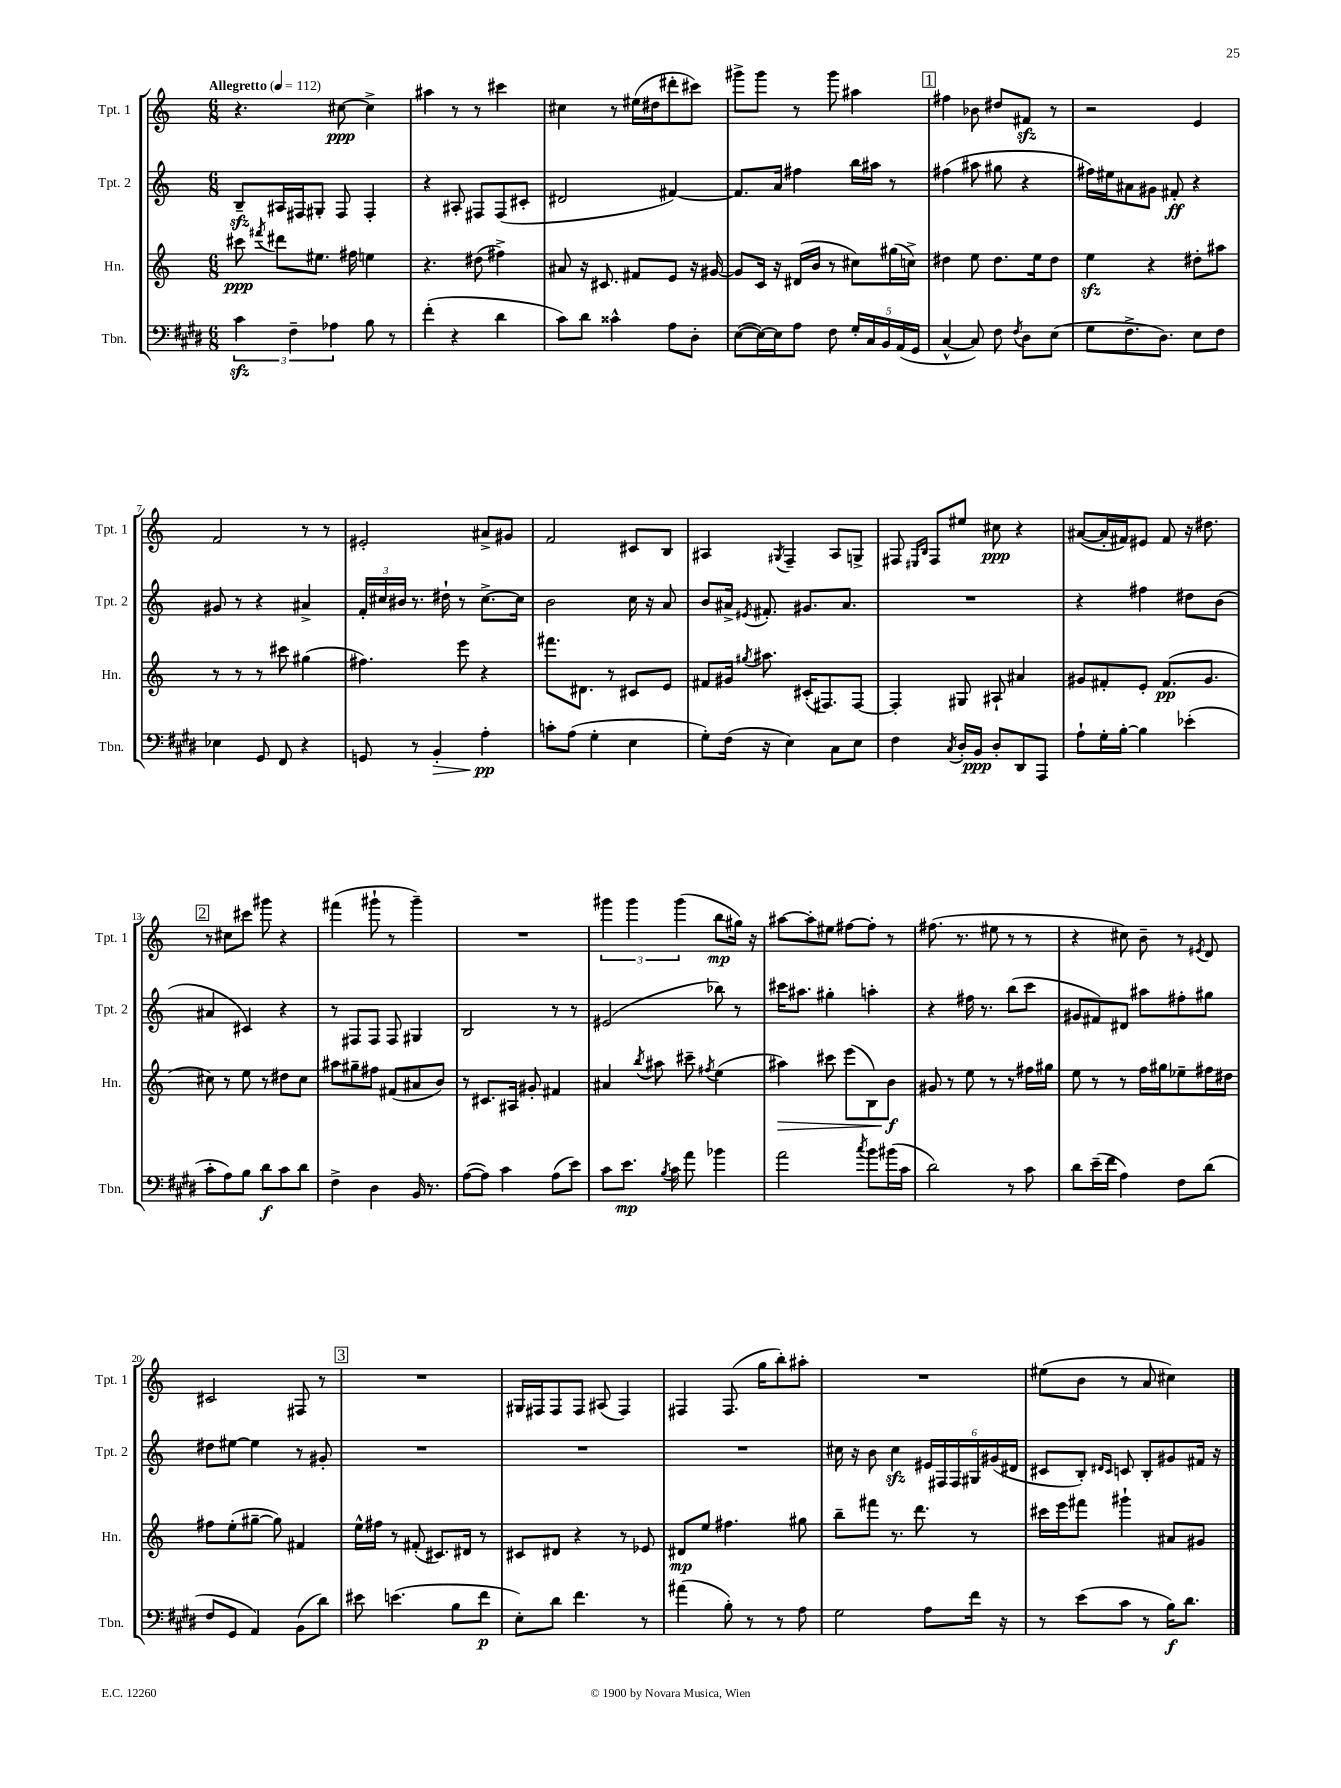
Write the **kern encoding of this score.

**kern	**kern	**kern	**kern
*staff4	*staff3	*staff2	*staff1
*clefF4	*clefG2	*clefG2	*clefG2
*k[f#c#g#d#]	*k[]	*k[]	*k[]
*M6/8	*M6/8	*M6/8	*M6/8
*MM112	*MM112	*MM112	*MM112
6c#	8ccc#	8B~	4.r
.	8qfff#	.	.
.	8ddd#	16A#	.
6F#~	.	.	.
.	.	16F#	.
.	8.ee#	8G#'	.
6A-	.	.	.
.	.	8F#	[8cc#
.	16ff#	.	.
8B	4ee	4F#'	4cc#^]
8r	.	.	.
=	=	=	=
(4f#'	4.r	4r	4aa#
4r	.	8A#'	8r
.	(8dd#	8F#	8r
4d#	4ff#^)	(8F#	4ccc#
.	.	8c#'	.
=	=	=	=
8c#)	8a#	2d#	4cc#
8d#	16r	.	.
.	8.c#	.	.
4c##^^	.	.	8r
.	8f#	.	(16ee#
.	.	.	16dd#
8A	8e	[4f#)	8ddd#'
8D#'	16r	.	8ccc#)
.	[16g#	.	.
=	=	=	=
([8E	8g#]	8.f#]	8ggg#^
16E_)	16c	.	8ggg#
16E]	16r	16a	.
8A	(16d#	4ff#	8r
.	16b	.	.
8F#	8r	.	8ggg#
20G#'	8cc#)	16bb	4aa#
20C#	.	.	.
.	.	16aa#	.
20BB	.	.	.
.	(16gg#	8r	.
(20AA	.	.	.
.	16cc^)	.	.
20GG#	.	.	.
=	=	=	=
[4C#^^	4dd#	(4ff#	4ff#
8C#])	8ee	8aa#	8b-
8F#	8.dd#	8gg#	8dd#
8qF#	.	.	.
8D#	.	4r	8f#
.	16ee	.	.
(8E	8dd#	.	8r
=	=	=	=
8G#	4ee	16ff#)	2r
.	.	16ee#	.
8.F#^	.	8a#	.
.	4r	8g#	.
8.D#)	.	.	.
.	.	8f#'	.
8E	8dd#'	4r	4e
8F#	8aa#	.	.
=	=	=	=
4E-	8r	8g#	2f
.	8r	8r	.
8GG#	8r	4r	.
8FF#	8ccc#	.	.
4r	(4gg#	4a#^	8r
.	.	.	8r
=	=	=	=
8GG	4.ff#)	24f'	2e#'
.	.	24cc#	.
.	.	24b#	.
8r	.	8.r	.
4BB'	.	.	.
.	.	16dd#`	.
.	8eee	8r	.
4A'	4r	[8.cc#^	8a#^
.	.	.	8g#
.	.	16cc#]	.
=	=	=	=
8c'	8.fff#	2b	2f
(8A	.	.	.
.	8.d#	.	.
4G#'	.	.	.
.	8r	.	.
4E	8c#	16cc	8c#
.	.	16r	.
.	8e	8a	8B
=	=	=	=
8G#')	8f#	8b	4A#
(16F#	16g#	16a#^	.
.	8qgg#	8qe#	.
16r	8.aa#	8.f#'	.
.	.	.	8qG#
4E)	.	.	4F~
.	(16c#'	8.g#	.
.	8.F#)	.	.
8C#	.	.	8A#
.	.	8.a#	.
8E	[8F#	.	8G^
=	=	=	=
4F#	4F#']	2.r	8F#
.	.	.	16qqE#
.	.	.	16qqB
.	.	.	8F#
8qC#	.	.	.
16D#'	8G#	.	8ee#
16BB	.	.	.
8D#'	8A#`	.	8cc#
8DD#	4a#	.	4r
8AAA	.	.	.
=	=	=	=
8A`	8g#	4r	([8a#
16G#'	8f#'	.	16a#']
[16B'	.	.	16f#)
4B]	8e'	4ff#	8e#
.	(8.f#	.	8f#
(4e-'	.	8dd#	16r
.	8.g#	.	8.dd#
.	.	(8b	.
=	=	=	=
8c#'	8cc#)	4a#	8r
8A)	8r	.	8cc#
8B	8ee	4c#)	8ccc#
8d#	8r	.	8ggg#
8c#	8dd#	4r	4r
8d#	8cc#	.	.
=	=	=	=
4F#^	8aa#	8r	(4fff#
.	8gg#~	8F#	.
4D#	8ff#	8F#	8ggg#`
.	(8f#	8F#	8r
16BB	8a#	4G#	4ggg#~)
8.r	.	.	.
.	8b)	.	.
=	=	=	=
([8A	8r	2B	2.r
8A])	8.c#	.	.
4c#	.	.	.
.	16A#	.	.
.	8g#'	.	.
(8A	4f#	8r	.
8e)	.	8r	.
=	=	=	=
8c#	4a#	(2e#	6ggg#
8.e	.	.	.
.	.	.	6ggg#
.	8qbb	.	.
.	8aa#	.	.
8qB	.	.	.
16c#	.	.	.
.	.	.	(6ggg#
8a	8ccc#~	.	.
.	8qff#	.	.
4b-	(4ee	8bb-)	8bb
.	.	8r	16gg#)
.	.	.	16r
=	=	=	=
2a	4aa#)	16ccc#	[8aa#
.	.	8.aa#	.
.	.	.	8aa#']
.	8ccc#	4gg#'	8ee#
.	(8eee	.	[8ff#
8qcc#	.	.	.
8b	8B)	4aa'	8ff#']
(16b#	8b	.	8r
16c#	.	.	.
=	=	=	=
2d#)	8g#	4r	(8.ff#
.	8r	.	.
.	.	.	8.r
.	8ee	16ff#	.
.	.	8.r	.
.	8r	.	8ee#
8r	8r	(8bb	8r
8c#	16ff#	8ccc	8r
.	16gg#	.	.
=	=	=	=
8d#	8ee	8g#	4r
(16e~	8r	8f#)	.
16f#	.	.	.
4A)	8r	8d#	8cc#)
.	16ff	8aa#	8b~
.	16gg#	.	.
8F#	8ee-~	8ff#'	8r
.	.	.	8qe#
(8d#	16ff#	8gg#	8d
.	16dd#	.	.
=	=	=	=
8F#	8ff#	8dd#	2c#
8GG#	(8ee'	[8ee#	.
4AA)	[8gg#~	4ee#]	.
.	8gg#])	.	.
(8BB	4f#	8r	8F#
8d#)	.	8g#'	8r
=	=	=	=
8e#	16ee^^	2.r	2.r
.	16ff#	.	.
(4.e	8r	.	.
.	(8f#'	.	.
.	8.c#)	.	.
8B	.	.	.
.	16d#	.	.
8f#	8r	.	.
=	=	=	=
8E')	8c#	2.r	16G#
.	.	.	16F#
8d#	8d#	.	8F#
4.f#	4r	.	8F#
.	.	.	(8A#
.	8r	.	4F#)
8r	8e-	.	.
=	=	=	=
(4a#	8d#	2.r	4F#
.	8ee	.	.
8B')	4.ff#	.	(8.F#
8r	.	.	.
.	.	.	16gg
8r	.	.	8bb')
8A	8gg#	.	8aa#'
=	=	=	=
2G#	8bb~	16cc#	2.r
.	.	16r	.
.	8fff#	8b	.
.	8.r	4cc#	.
.	8.ddd	.	.
8A	.	24e#	.
.	.	24F#	.
.	.	24F#	.
16f#	8r	24G#	.
.	.	(24g#	.
16r	.	.	.
.	.	24d#	.
=	=	=	=
8r	16ccc#	8c#	(8ee#
.	16eee	.	.
(8e	8fff#	8B')	8b
.	.	16qqd#	.
.	.	16qqc#	.
8c#	4ggg#`	8c	8r
8r	.	8B'	8a
16B)	8a#	8g#	4cc#)
8.d#	.	.	.
.	8g#	16f#	.
.	.	16r	.
==	==	==	==
*-	*-	*-	*-
